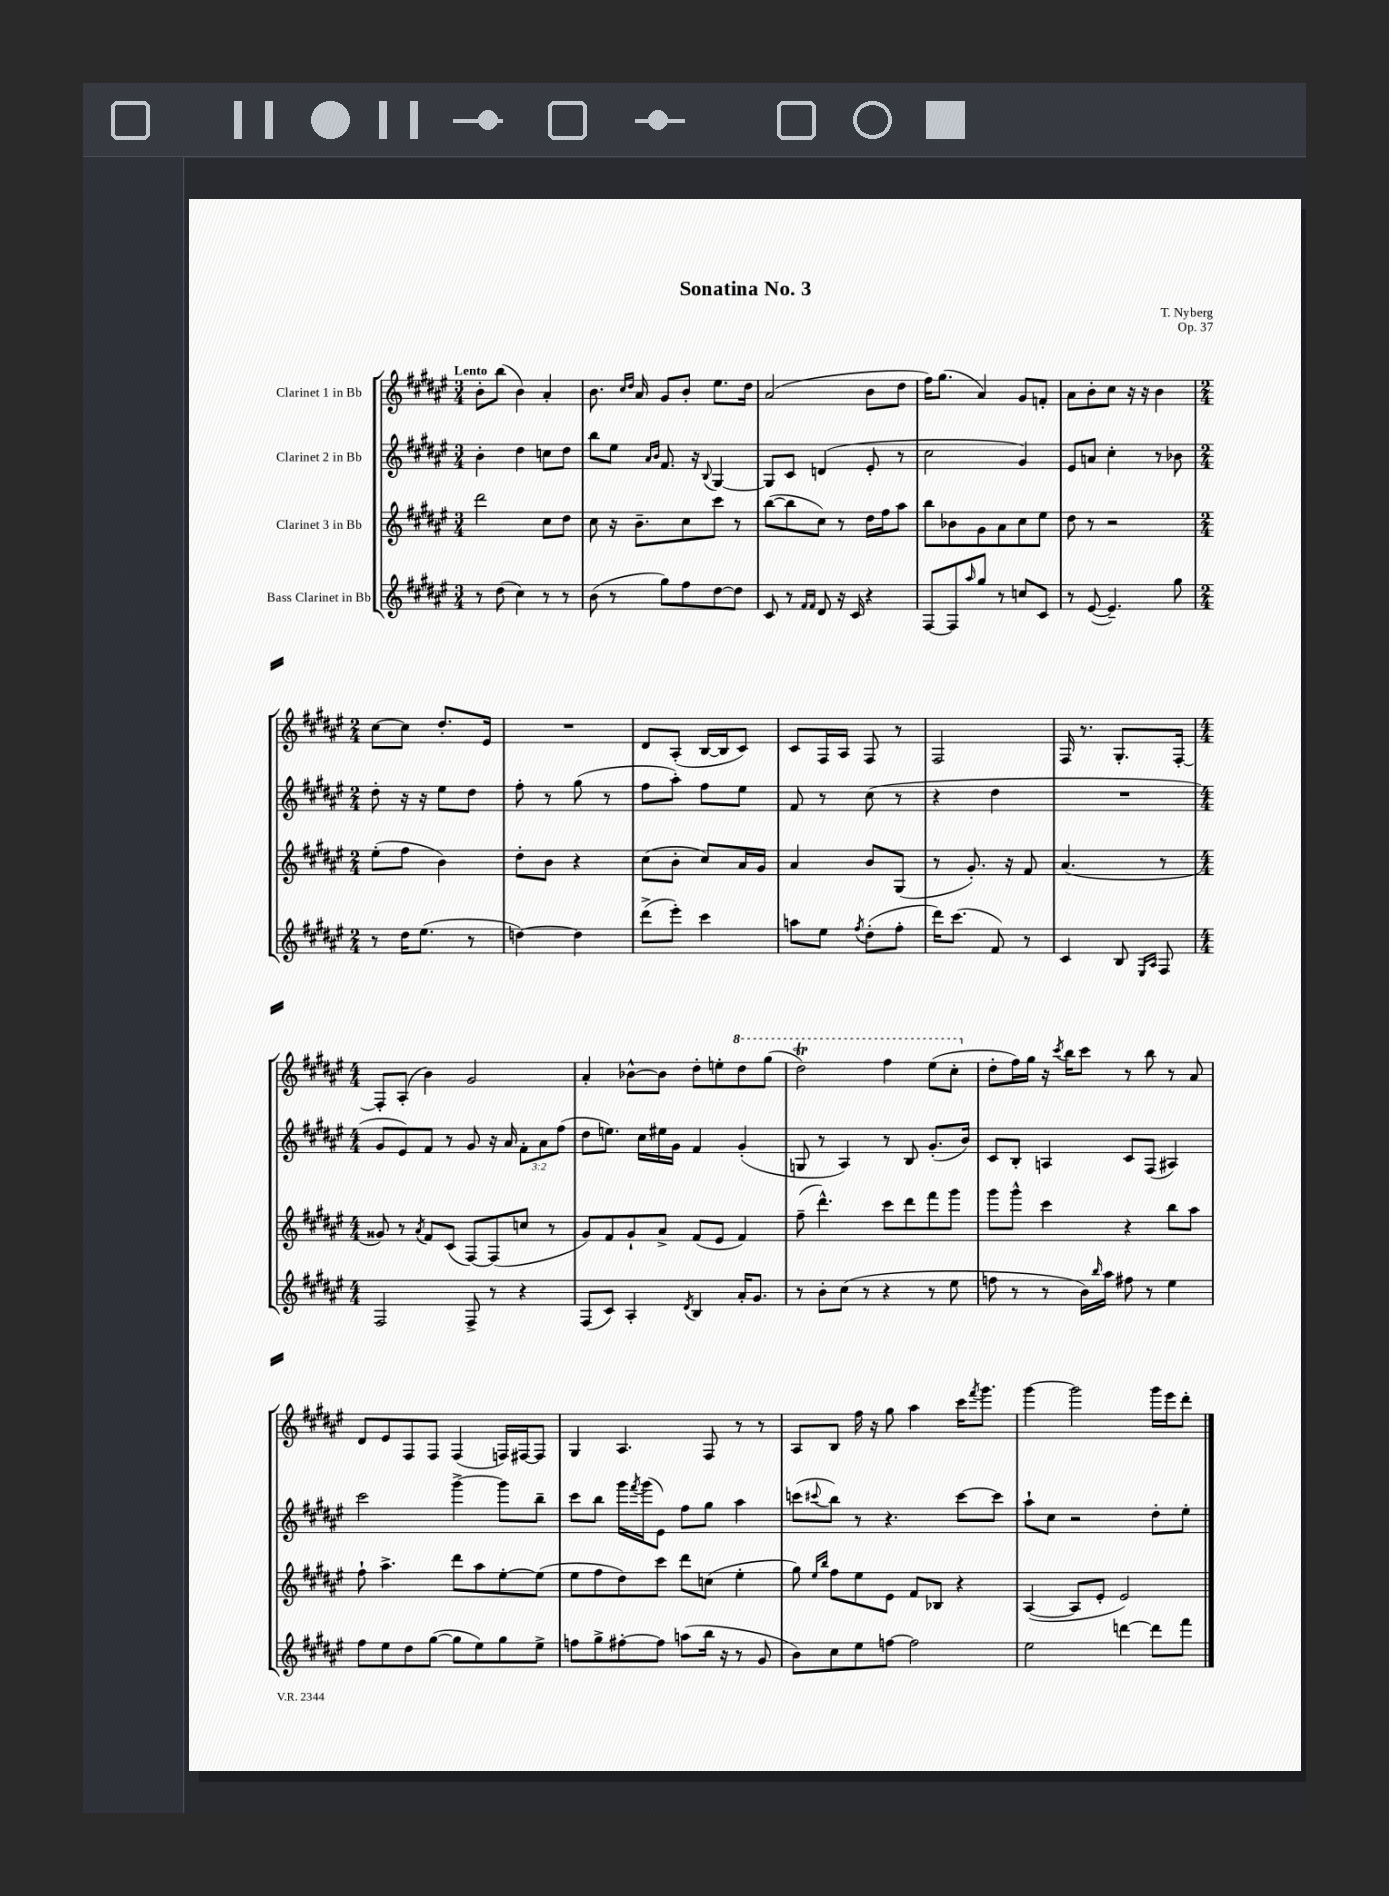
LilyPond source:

\header { title = "Sonatina No. 3" composer = "T. Nyberg" opus = "Op. 37" }
<<
\new StaffGroup <<
\new Staff = "s0" \with { instrumentName = "Clarinet 1 in Bb" } {
    \clef treble \key fis \major \numericTimeSignature \time 3/4 \tempo "Lento"
    b'8-. b''8( b'4) ais'4-. |
    b'8. \grace { cis''16 dis''16 } ais'16 gis'8 b'8-. eis''8. dis''16 |
    ais'2( b'8 dis''8 |
    fis''16) gis''8.( ais'4) gis'8 f'8-. |
    ais'8 b'8-. cis''8 r16 r16 b'4 |
    \numericTimeSignature \time 2/4 cis''8~ cis''8 dis''8.-. eis'16 |
    R2 |
    dis'8 ais8-.( b16~ b16 cis'8) |
    cis'8 fis16 ais16 fis8 r8 |
    fis2 |
    fis16 r8. gis8.-. fis16~-. |
    \numericTimeSignature \time 4/4 fis8-. ais8-.( b'4) gis'2 |
    ais'4-. bes'8~-^ bes'8 dis''8-. e''8-. \ottava #1 dis'''8 gis'''8( |
    dis'''2\trill) fis'''4 eis'''8( cis'''8-. \ottava #0 |
    dis''8-. fis''16) gis''16 r16 \acciaccatura { cis'''8 } b''16 cis'''8 r8 b''8 r8 ais'8 |
    dis'8 eis'8 fis8 fis8 fis4( f16) fis16~ fis8 |
    gis4 ais4. fis8 r8 r8 |
    ais8 b8 fis''16 r16 gis''8 ais''4 cis'''16 \acciaccatura { fis'''8 } gis'''8. |
    gis'''4~ gis'''2 gis'''16 eis'''16 dis'''8-. \bar "|." |
}
\new Staff = "s1" \with { instrumentName = "Clarinet 2 in Bb" } {
    \clef treble \key fis \major \numericTimeSignature \time 3/4 \override Staff.TupletNumber.text = #tuplet-number::calc-fraction-text
    b'4-. dis''4 c''8 dis''8 |
    b''8 eis''8 \grace { ais'16 b'16 } fis'8. r16 \appoggiatura { b8 } gis4~ |
    gis8 cis'8 d'4( eis'8-. r8 |
    cis''2 gis'4) |
    eis'8 a'8 cis''4-. r8 bes'8 |
    \numericTimeSignature \time 2/4 dis''8-. r16 r16 eis''8 dis''8 |
    fis''8-. r8 gis''8( r8 |
    fis''8 ais''8-.) fis''8 eis''8 |
    fis'8 r8 cis''8( r8 |
    r4 dis''4 |
    R2 |
    \numericTimeSignature \time 4/4 gis'8 eis'8) fis'8 r8 gis'8 r16 ais'16 \tuplet 3/2 { fis'8-. ais'8 fis''8( } |
    dis''8 e''8.) cis''16 eis''16 gis'16 fis'4 gis'4-.( |
    g8 r8 ais4) r8 b8 gis'8.-.( b'16) |
    cis'8 b8-. a4 cis'8 fis8( ais4) |
    cis'''2 gis'''4~-> gis'''8 b''8-- |
    cis'''8 b''8 gis'''16 \acciaccatura { fis'''8 } gis'''16( eis'8) fis''8 gis''8 ais''4 |
    c'''8( \appoggiatura { cis'''8 } b''8) r8 r4. cis'''8~ cis'''8 |
    ais''8-! cis''8 r2 dis''8-. eis''8-. \bar "|." |
}
\new Staff = "s2" \with { instrumentName = "Clarinet 3 in Bb" } {
    \clef treble \key fis \major \numericTimeSignature \time 3/4
    dis'''2 cis''8 dis''8 |
    cis''8 r16 b'8.-- cis''8 cis'''8 r8 |
    b''8~( b''8 cis''8) r8 dis''16 fis''16 ais''8 |
    b''8 bes'8 gis'8 ais'8 cis''8 eis''8 |
    dis''8 r8 r2 |
    \numericTimeSignature \time 2/4 eis''8-.( fis''8 b'4) |
    dis''8-. b'8 r4 |
    cis''8( b'8-. cis''8) ais'16 gis'16 |
    ais'4 b'8 gis8( |
    r8 gis'8.-.) r16 fis'8 |
    ais'4.( r8 |
    \numericTimeSignature \time 4/4 gisis'8) r8 \acciaccatura { ais'8 } fis'8 cis'8( fis8~) fis8( c''8 r8 |
    gis'8) fis'8 gis'8-! ais'8-> fis'8( eis'8 fis'4) |
    fis''8--( dis'''4.-^) cis'''8 dis'''8 fis'''8 gis'''8 |
    gis'''8 gis'''8-^ cis'''4 r4 b''8 ais''8 |
    fis''8-! ais''4.-> dis'''8 ais''8 eis''8~-. eis''8( |
    eis''8 fis''8 dis''8) cis'''8 dis'''8 c''8( eis''4-. |
    gis''8) \grace { eis''16 b''16 } fis''8 eis''8 eis'8 fis'8 bes8 r4 |
    ais4~( ais8 eis'8-. eis'2) \bar "|." |
}
\new Staff = "s3" \with { instrumentName = "Bass Clarinet in Bb" } {
    \clef treble \key fis \major \numericTimeSignature \time 3/4
    r8 dis''8( cis''4) r8 r8 |
    b'8( r8 gis''8) fis''8 dis''8~ dis''8 |
    cis'8 r8 \grace { fis'16 fis'16 } dis'8 r16 cis'16 r4 |
    fis8~ fis8 \grace { ais''16 } gis''8 r8 c''8 cis'8 |
    r8 eis'8~( eis'4.--) gis''8 |
    \numericTimeSignature \time 2/4 r8 dis''16 eis''8.( r8 |
    d''4~) d''4 |
    dis'''8->( eis'''8-.) cis'''4 |
    a''8 eis''8 \acciaccatura { fis''8 } dis''8-.( fis''8-. |
    dis'''16) cis'''8.( fis'8) r8 |
    cis'4 b8 \grace { eis16 ais16 } fis8 |
    \numericTimeSignature \time 4/4 fis2 fis8-> r8 r4 |
    fis8( cis'8) ais4-. \acciaccatura { dis'8 } b4 ais'16-. gis'8. |
    r8 b'8-. cis''8( r8 r4 r8 eis''8 |
    f''8 r8 r8 b'16) \grace { b''16 } ais''16 fis''8 r8 eis''4 |
    fis''8 eis''8 dis''8 gis''8~( gis''8 eis''8) gis''8 eis''8-> |
    f''8 gis''8-> fis''8~-. fis''8 a''8( b''16 r16 r8 gis'8 |
    b'8) cis''8 eis''8 f''8~ f''2 |
    eis''2 d'''4~ d'''8 fis'''8 \bar "|." |
}
>>
>>
\layout { \context { \Score \remove "Bar_number_engraver" } }
